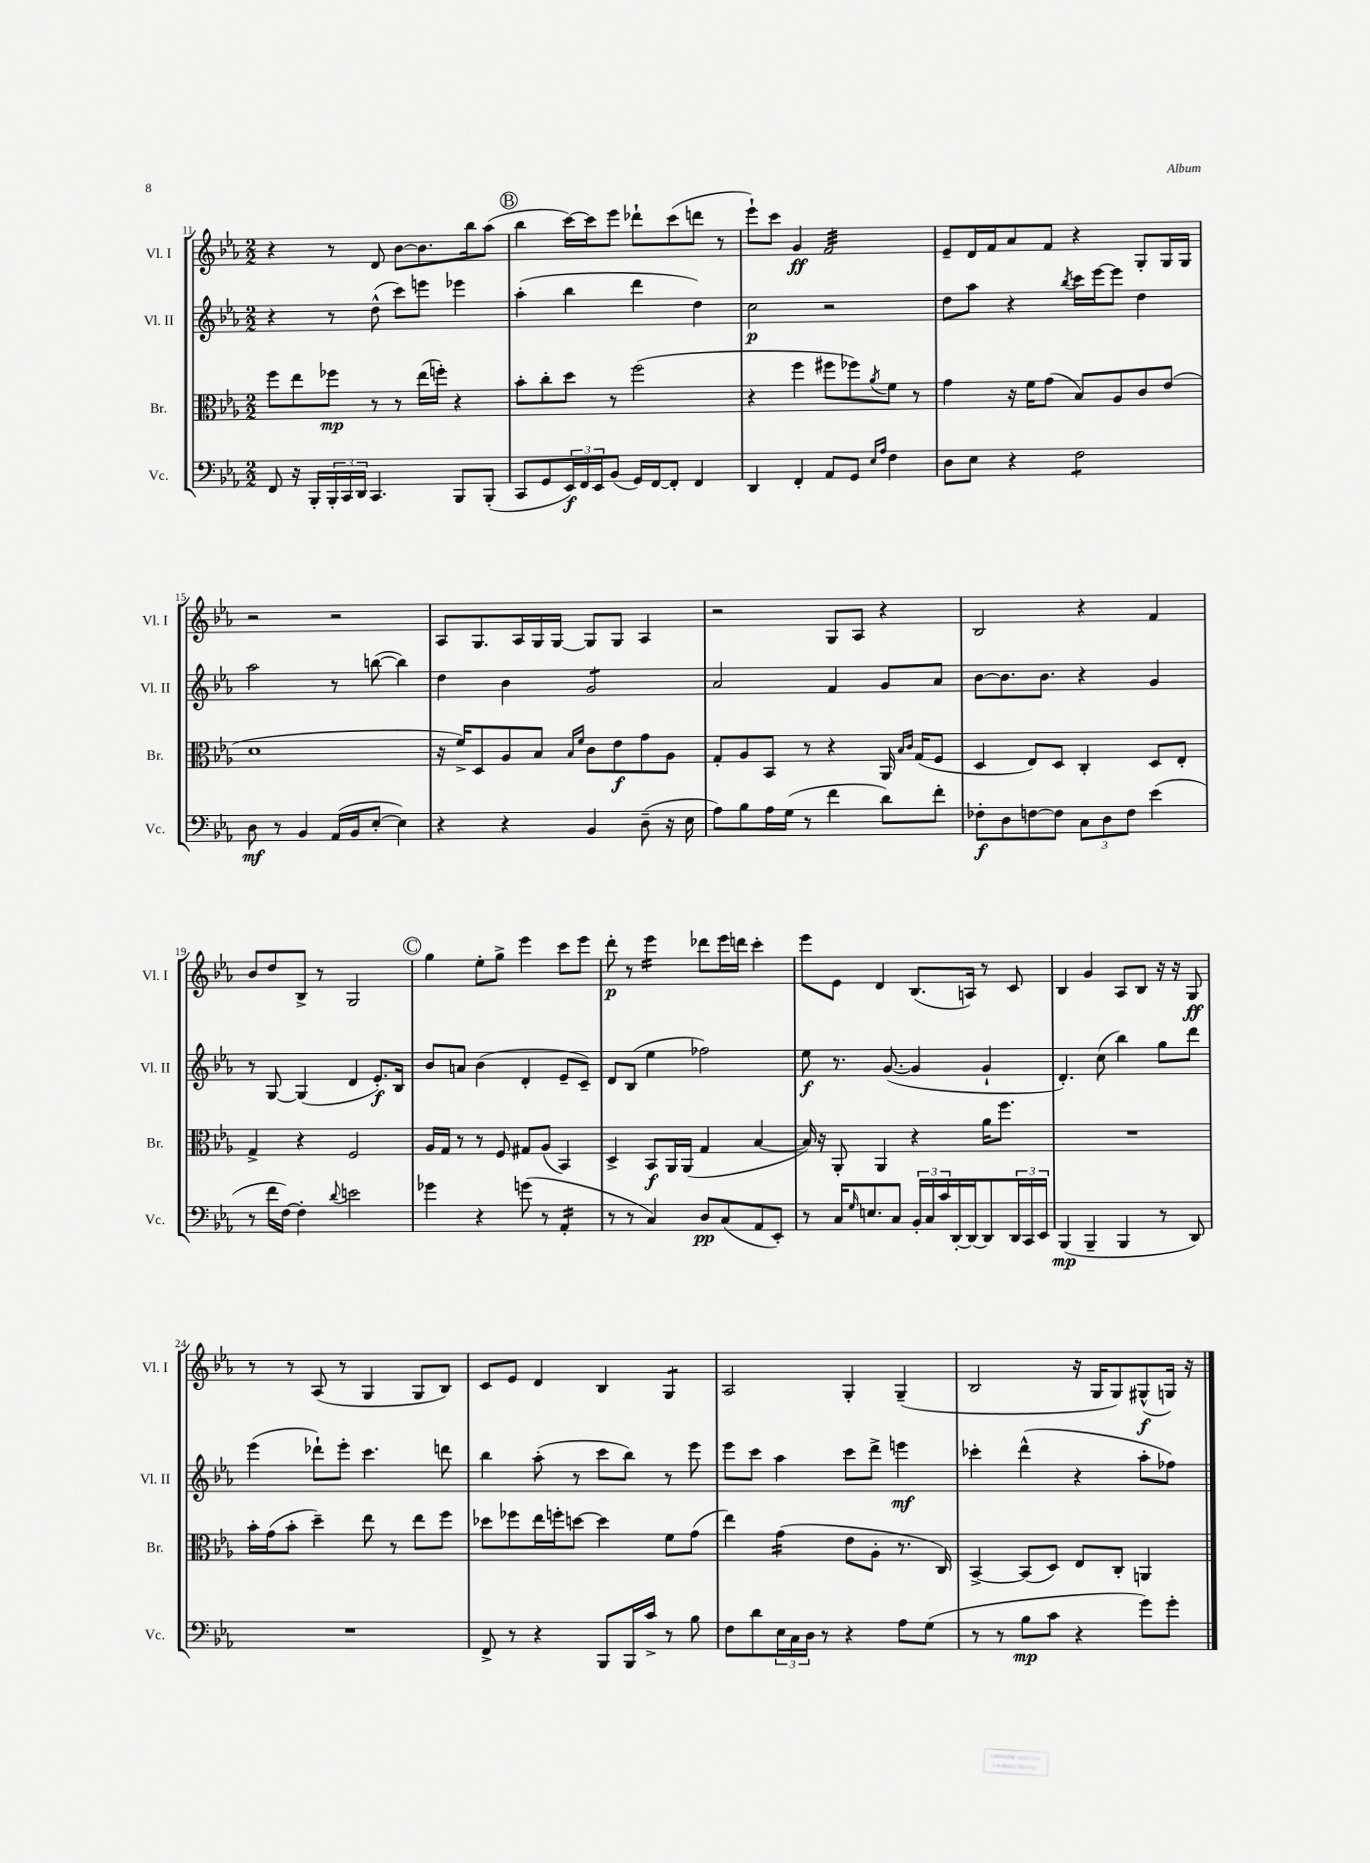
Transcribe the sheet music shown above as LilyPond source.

<<
\new StaffGroup <<
\new Staff = "s0" \with { instrumentName = "Vl. I" shortInstrumentName = "Vl. I" } {
    \clef treble \key ees \major \numericTimeSignature \time 2/2
    r4 r8 d'8 bes'8~ bes'8. bes''16 aes''8( |
    \mark \markup { \circle "B" } bes''4 c'''16~) c'''16 ees'''8 des'''8-! c'''8( d'''8 r8 |
    ees'''8-!) c'''8 g'4\ff f'2:32 |
    ees'8-- d'16 f'16 aes'8 f'8 r4 g8-. g16 g16 |
    r2 r2 |
    aes8 g8. aes16 g16 g16~ g8 g8 aes4 |
    r2 g8 aes8 r4 |
    bes2 r4 f'4 |
    bes'8 d''8 bes8-> r8 g2 |
    \mark \markup { \circle "C" } g''4 ees''8-. g''8-> ees'''4 c'''8 ees'''8 |
    d'''8-.\p r8 ees'''4:16 des'''8 ees'''16 d'''16 c'''4-. |
    ees'''8 ees'8 d'4 bes8.( a16) r8 c'8 |
    bes4 g'4 aes8 bes8 r16 r16 g8\ff |
    r8 r8 aes8( r8 g4 g8 bes8) |
    c'8 ees'8 d'4 bes4 g4:8 |
    aes2 g4-. g4--( |
    bes2 r16 g16 g8) gis8-^\f( g16) r16 \bar "|." |
}
\new Staff = "s1" \with { instrumentName = "Vl. II" shortInstrumentName = "Vl. II" } {
    \clef treble \key ees \major \numericTimeSignature \time 2/2
    r4 r8 d''8-^( c'''8) e'''8 ees'''4 |
    \mark \markup { \circle "B" } aes''4-.( bes''4 d'''4 d''4) |
    c''2\p r2 |
    d''8 aes''8 r4 \acciaccatura { bes''8 } c'''16 ees'''16~ ees'''8 d''4 |
    aes''2 r8 b''8~( b''4) |
    d''4 bes'4 g'2:8 |
    aes'2 f'4 g'8 aes'8 |
    bes'8~ bes'8. bes'8. r4 g'4 |
    r8 g8~ g4( d'4 ees'8.-.\f) bes16 |
    \mark \markup { \circle "C" } bes'8 a'8 bes'4( d'4-. ees'8-- c'8--) |
    d'8 bes8( ees''4 fes''2) |
    ees''8\f r8. g'8.~( g'4 g'4-! |
    d'4.-.) c''8( bes''4) g''8 d'''8 |
    ees'''4( des'''8-!) ees'''8-. c'''4. d'''8 |
    bes''4 aes''8-.( r8 c'''8 bes''8) r8 ees'''8 |
    ees'''8 c'''8 aes''4 c'''8 d'''8-> e'''4\mf |
    ces'''4-. d'''4-^( r4 aes''8-. fes''8) \bar "|." |
}
\new Staff = "s2" \with { instrumentName = "Br." shortInstrumentName = "Br." } {
    \clef alto \key ees \major \numericTimeSignature \time 2/2
    f''8 ees''8 fes''8\mp r8 r8 ees''16( f''16-.) r4 |
    \mark \markup { \circle "B" } bes'8-. c''8-. d''8 r8 f''2( |
    r4 f''4 fis''8 fes''8) \acciaccatura { aes'8 } f'8 r8 |
    g'4 r16 f'16 g'8( bes8) aes8 c'8 ees'8( |
    d'1 |
    r16 f'16->) d8 aes8 bes8 \grace { bes16 f'16 } c'8 ees'8\f g'8 aes8 |
    g8-. aes8 bes,8 r8 r4 aes,16 \grace { bes16 c'16 } g16( f8 |
    d4 ees8) d8 c4-. d8 ees8-. |
    g4-> r4 f2 |
    \mark \markup { \circle "C" } aes16 g16 r8 r8 f8 gis8 aes8( bes,4) |
    d4-> bes,8\f aes,16 aes,16( g4 bes4~ |
    bes16) r16 aes,8-. aes,4 r4 aes'16 f''8. |
    R1 |
    bes'16-. g'16( bes'8-. d''4--) ees''8 r8 ees''8 f''8 |
    des''8 fes''8 ees''16 f''16-. d''8~ d''4 f'8 g'8( |
    ees''4) g'4:16( ees'8 aes8-. r8. c16) |
    bes,4~-> bes,8( d8) ees8 c8-. a,4 \bar "|." |
}
\new Staff = "s3" \with { instrumentName = "Vc." shortInstrumentName = "Vc." } {
    \clef bass \key ees \major \numericTimeSignature \time 2/2
    f,8 r16 bes,,16-. \tuplet 3/2 { bes,,16-. c,16 d,16 } c,4. bes,,8 bes,,8-.( |
    \mark \markup { \circle "B" } c,8 g,8 \tuplet 3/2 { ees,16\f) f,16 ees,16 } bes,8( g,16) f,16~ f,8-. f,4 |
    d,4 f,4-. aes,8 g,8 \grace { ees16 aes16 } f4 |
    d8 ees8 r4 f2:8 |
    d8\mf r8 bes,4 aes,16( bes,16 ees8~-. ees4) |
    r4 r4 bes,4 d8--( r16 ees16 |
    aes8) bes8 aes16 g16( r8 f'4 d'8) f'8-. |
    fes8-.\f d8 f8~ f8 \tuplet 3/2 { c8 d8 f8 } ees'4( |
    r8 f'16 f16~) f4-. \appoggiatura { d'8 } e'2 |
    \mark \markup { \circle "C" } ges'4 r4 g'8( r8 aes,4:16-. |
    r8 r8 c4) d8\pp c8( aes,8 ees,8-.) |
    r8 c16 \grace { g16 } e8. c8 \tuplet 3/2 { bes,16-. c16 c'16 } d,16~-. d,16~ d,8 \tuplet 3/2 { d,16 c,16 ees,16 } |
    bes,,4\mp( bes,,4-- bes,,4 r8 d,8) |
    R1 |
    f,8-> r8 r4 bes,,8 bes,,16 c'16-> r8 bes8 |
    f8 d'8 \tuplet 3/2 { ees16 c16 d16 } r8 r4 aes8 g8( |
    r8 r8 bes8\mp c'8 r4 g'8) g'8-. \bar "|." |
}
>>
>>
\layout { \context { \Score currentBarNumber = #11 } }
